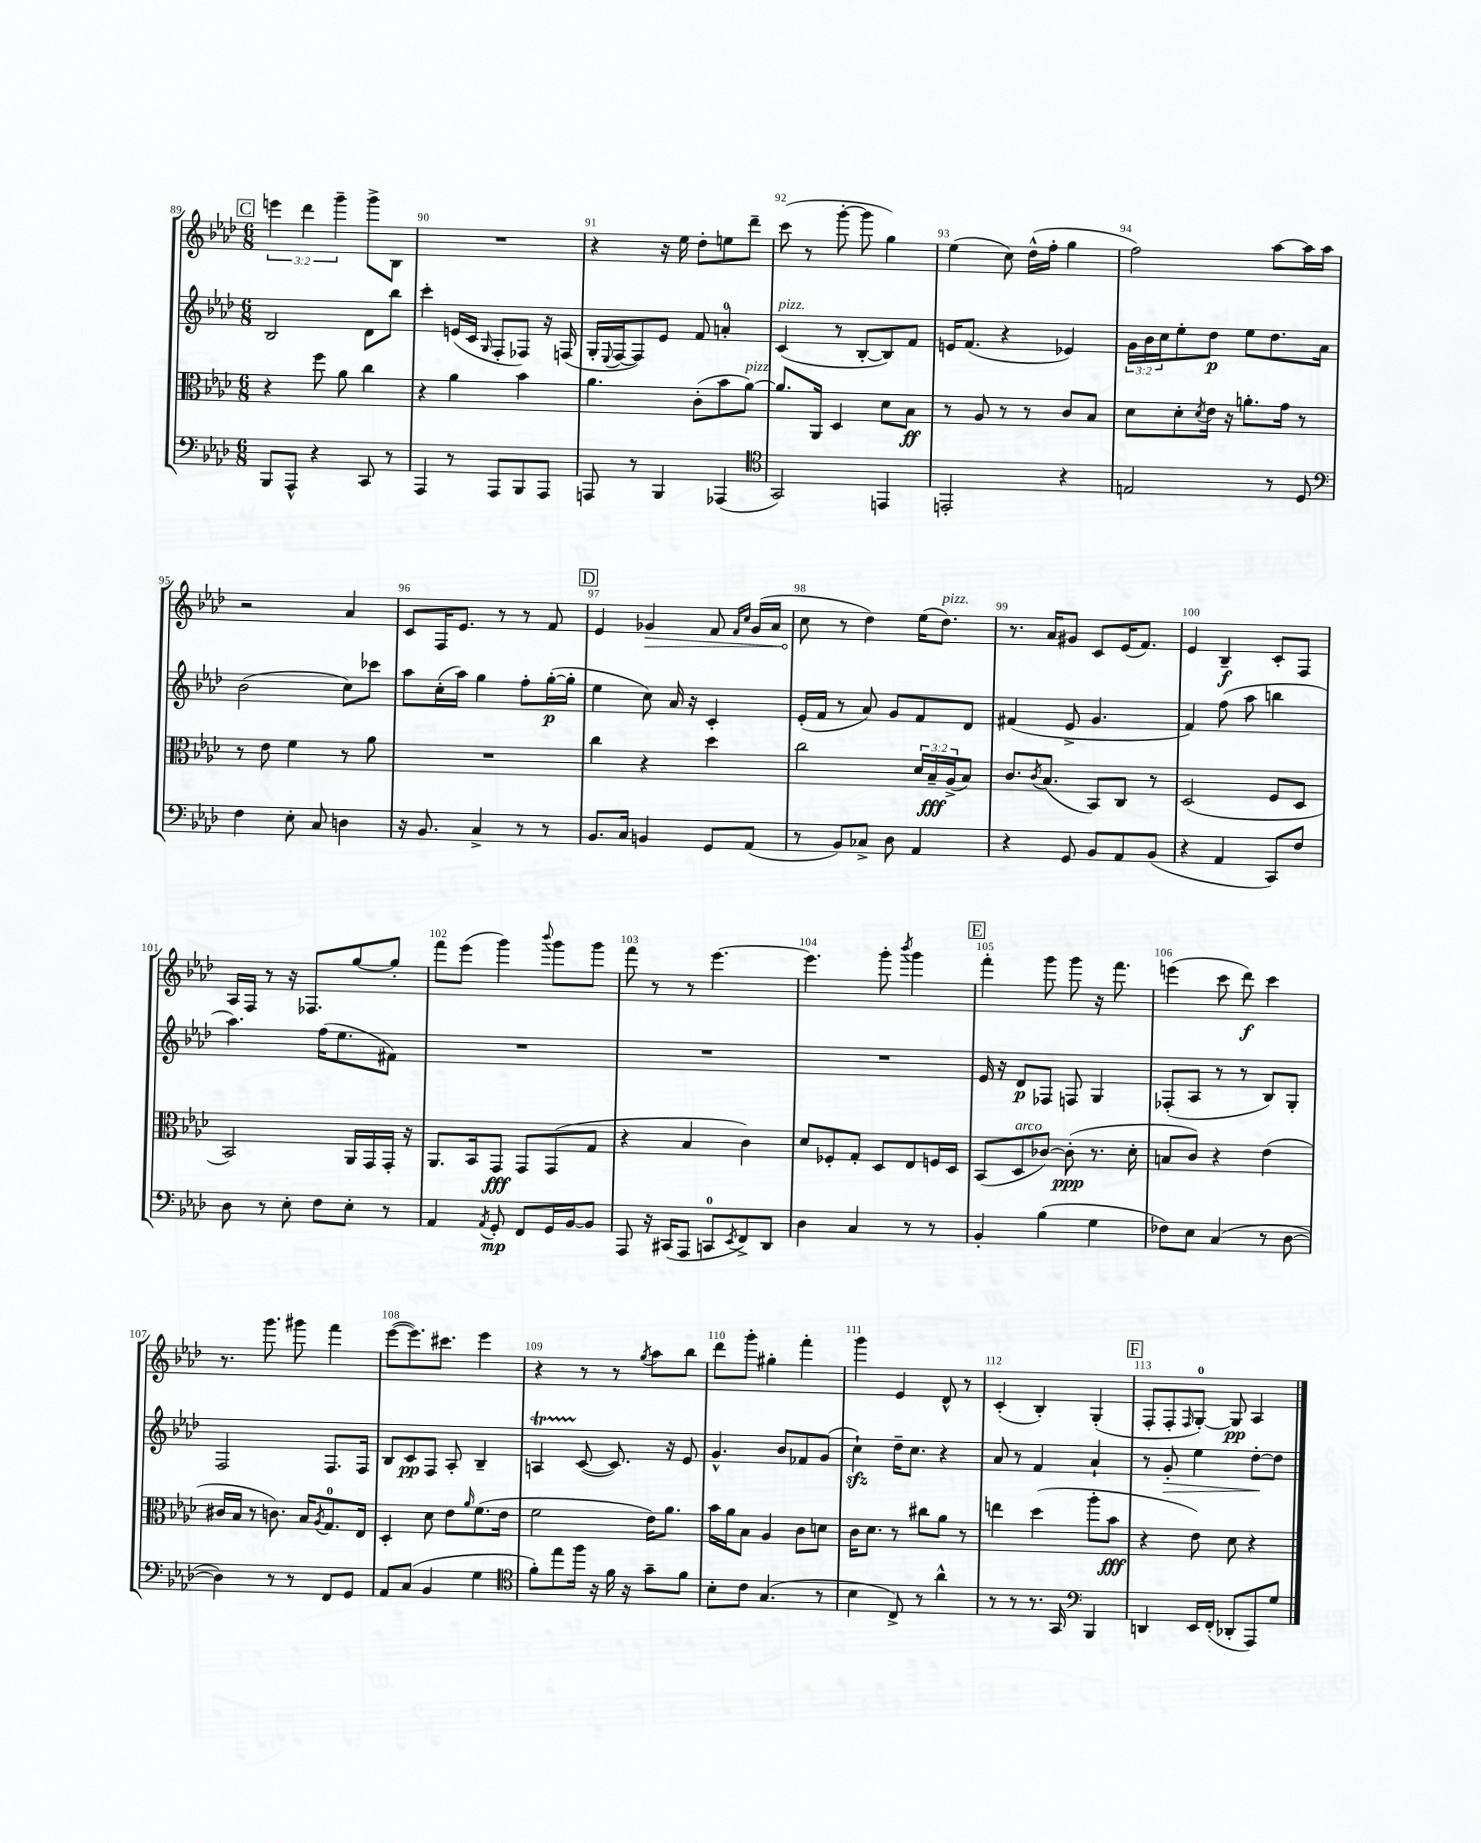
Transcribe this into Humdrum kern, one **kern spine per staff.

**kern	**kern	**kern	**kern
*staff4	*staff3	*staff2	*staff1
*clefF4	*clefC3	*clefG2	*clefG2
*k[b-e-a-d-]	*k[b-e-a-d-]	*k[b-e-a-d-]	*k[b-e-a-d-]
*M6/8	*M6/8	*M6/8	*M6/8
8BBB-	4r	2B-	6eee
8AAA-^^	.	.	.
.	.	.	6ddd-
4r	8ff	.	.
.	.	.	6ggg~
.	8a-	.	.
8CC	4cc	8d-	8ggg^
8r	.	8bb-	8B-
=	=	=	=
4AAA-	4r	4ccc'	2.r
8r	4a-	(16e	.
.	.	16c	.
.	.	16qqG	.
8AAA-	.	8F'	.
8BBB-	4b-	8F-)	.
8AAA-	.	16r	.
.	.	(16F	.
=	=	=	=
8AAA	4.a-	16G'	4r
.	.	8qqE-	.
.	.	[16F	.
8r	.	8F])	.
4BBB-	.	8e-	16r
.	.	.	16ee-
.	(8c'	8f	8dd-'
(4AAA-	8b-	4a'	8ee
.	[8a-)	.	8ddd-~
=	=	=	=
*clefC4	*	*	*
2GG)	8.a-]	(4c	(8ccc
.	.	.	8r
.	16AA-	.	.
.	4D-	8r	[8ggg'
.	.	[8B-'	8ggg]
4EE	8d-	8B-])	4gg)
.	8B-	8f	.
=	=	=	=
2EE'	8r	16e	(4ee-
.	.	(8.f	.
.	8A-	.	.
.	8r	4r	8cc)
.	8r	.	(16dd-^^
.	.	.	16ff'
4r	8c	4e-)	4gg
.	8B-	.	.
=	=	=	=
2E	8d-	24g	2ff)
.	.	24b-	.
.	.	24cc	.
.	8d-'	8ee-'	.
.	8qd-	.	.
.	16e-	8dd-	.
.	16r	.	.
.	8.a'	8ee-	.
8r	.	8.dd-	[8aa-
.	16g	.	.
8D-	8r	.	16aa-]
.	.	16a-	16aa-
=	=	=	=
*clefF4	*	*	*
4F	8r	(2b-	2r
.	8e-	.	.
8E-'	4f	.	.
8C	.	.	.
4D	8r	8cc)	4a-
.	8a-	8ccc-	.
=	=	=	=
16r	2.r	8aa-	8c
8.BB-	.	.	.
.	.	(16cc'	16F
.	.	16aa-)	8.e-
4C^	.	4gg	.
.	.	.	8r
8r	.	8ff'	8r
8r	.	([16gg'	8f
.	.	16gg']	.
=	=	=	=
8.BB-	4cc	4ee-	4e-
16C	.	.	.
4BB	4r	8cc)	4g-
.	.	16a-	.
.	.	16r	.
8GG	4dd-	4c'	8f
.	.	.	16qqf
.	.	.	16qqcc
(8AA-	.	.	(16g-
.	.	.	16a-
=	=	=	=
8r	2cc	(16e-'	8cc
.	.	16f	.
8BB-)	.	8r	8r
8C-^	.	8a-)	4dd-)
8D-	.	8g	.
4AA-	24d-	8f	(16ee-
.	24B-~	.	.
.	.	.	8.dd-)
.	(24A-^	.	.
.	8B-)	8d-	.
=	=	=	=
4r	8.c	(4f#	8.r
.	8qc	.	.
.	(8.B-	.	16a-
8GG	.	8e-^	8g#
8BB-	8BB-)	4.g	8c
8AA-	8C	.	(16e-
.	.	.	8.f)
(8BB-	8r	.	.
=	=	=	=
4r	(2D-	4f)	4e-
4AA-	.	(8ff	4B-~
.	.	8aa-	.
8CC)	8F	4bb	8c'
8F	8D-	.	8F
=	=	=	=
8D-	2BB-)	4.aa-)	16A-
.	.	.	16F
8r	.	.	8r
8E-'	.	.	16r
.	.	.	8.F-
8F	.	(16ff	.
.	.	8.ee-	.
8E-'	16AA-	.	[8gg
.	16GG	.	.
8r	16GG'	8f#)	8gg']
.	16r	.	.
=	=	=	=
4AA-	8.AA-	2.r	8fff
.	.	.	(8eee-
.	16BB-	.	.
8qAA-	.	.	.
8GG'	8GG	.	4ggg)
8FF	8GG	.	.
.	.	.	8qqbbb-
16GG	(8GG	.	8ggg
[16BB-	.	.	.
8BB-]	8G	.	8ggg
=	=	=	=
8AAA-	4r	2.r	8fff
16r	.	.	8r
(16CC#	.	.	.
8AAA-	4B-	.	8r
8CC	.	.	[4.eee-
8qEE-	.	.	.
8FF^)	4c)	.	.
8DD-	.	.	.
=	=	=	=
4D-	8d-	2.r	4.eee-]
.	8F-'	.	.
4C	8G'	.	.
.	8D-	.	8ggg'
.	.	.	8qbbb-
8r	8E-	.	4ggg
8r	16F	.	.
.	16D-	.	.
=	=	=	=
4BB-'	(8BB-	16e-	4fff'
.	.	16r	.
.	8D-	8d-	.
(4B-	[8c-)	8F-	8ggg
.	(8c-']	8F	8ggg
4G	8.r	4G	16r
.	.	.	8.fff
.	16d-'	.	.
=	=	=	=
8F-)	8B	(8F-'	(4eee
8E-	8c)	8A-	.
(4C	4r	8r	8ccc
.	.	8r	8ddd-)
8r	(4e-	8B-)	4ccc
[8D-	.	8G'	.
=	=	=	=
4D-])	16c#	2F	8.r
.	16B-	.	.
.	8r	.	.
.	.	.	8.ggg
8r	8.c)	.	.
8r	.	.	8ggg#
.	16B-	.	.
.	8qA-	.	.
8FF	8.G	8.F	4fff
8GG	.	.	.
.	16E-	16F	.
=	=	=	=
8AA-	4D-'	8B-	([8eee-
(8C	.	8c	8.eee-])
4BB-	8d-	8F	.
.	.	.	8.ccc#
.	8e-	8A-'	.
.	16qqa-	.	.
4G	(8.f	4B-~	4eee-
.	16e-	.	.
=	=	=	=
*clefC4	*	*	*
8f')	2f	4A	4r
8ee-	.	.	.
16ff	.	([8c	8r
16r	.	.	.
16f	.	8.c])	8r
16r	.	.	.
.	.	.	8qgg
8g~	16e-)	.	8aa-
.	8.a-	16r	.
8f	.	8e-	8bb-
=	=	=	=
8B-'	16b-	4.g^^	8ddd-
.	16a-	.	.
8c	8B-	.	8ggg'
(4.G	4A-	.	4gg#'
.	.	8b-	.
.	8c	8f-	4fff'
8r	8d	(8g	.
=	=	=	=
4B-	16c	4cc`)	4ggg
.	8.d-	.	.
8C^)	8r	16dd-~	4e-
.	.	8.cc	.
8r	8cc#	.	.
4a-^^	8a-	4r	8d-^^
.	8r	.	8r
=	=	=	=
8r	4ee	8a-	(4c'
8r	.	8r	.
8.r	(4dd-	4f	4B-')
16GG	.	.	.
*clefF4	*	*	*
4BBB-	8aa-'	4a-`	(4G'
.	8b-	.	.
=	=	=	=
4DD	4r	8r	8F'
.	.	8g'	8F'
.	.	.	16qqF
16EE-	8e-)	4ee-	[8G')
(16FF'	.	.	.
8DD-'	8d-	.	8G]
8AAA-)	4r	[8dd-'	4A-
8G	.	8dd-]	.
==	==	==	==
*-	*-	*-	*-
